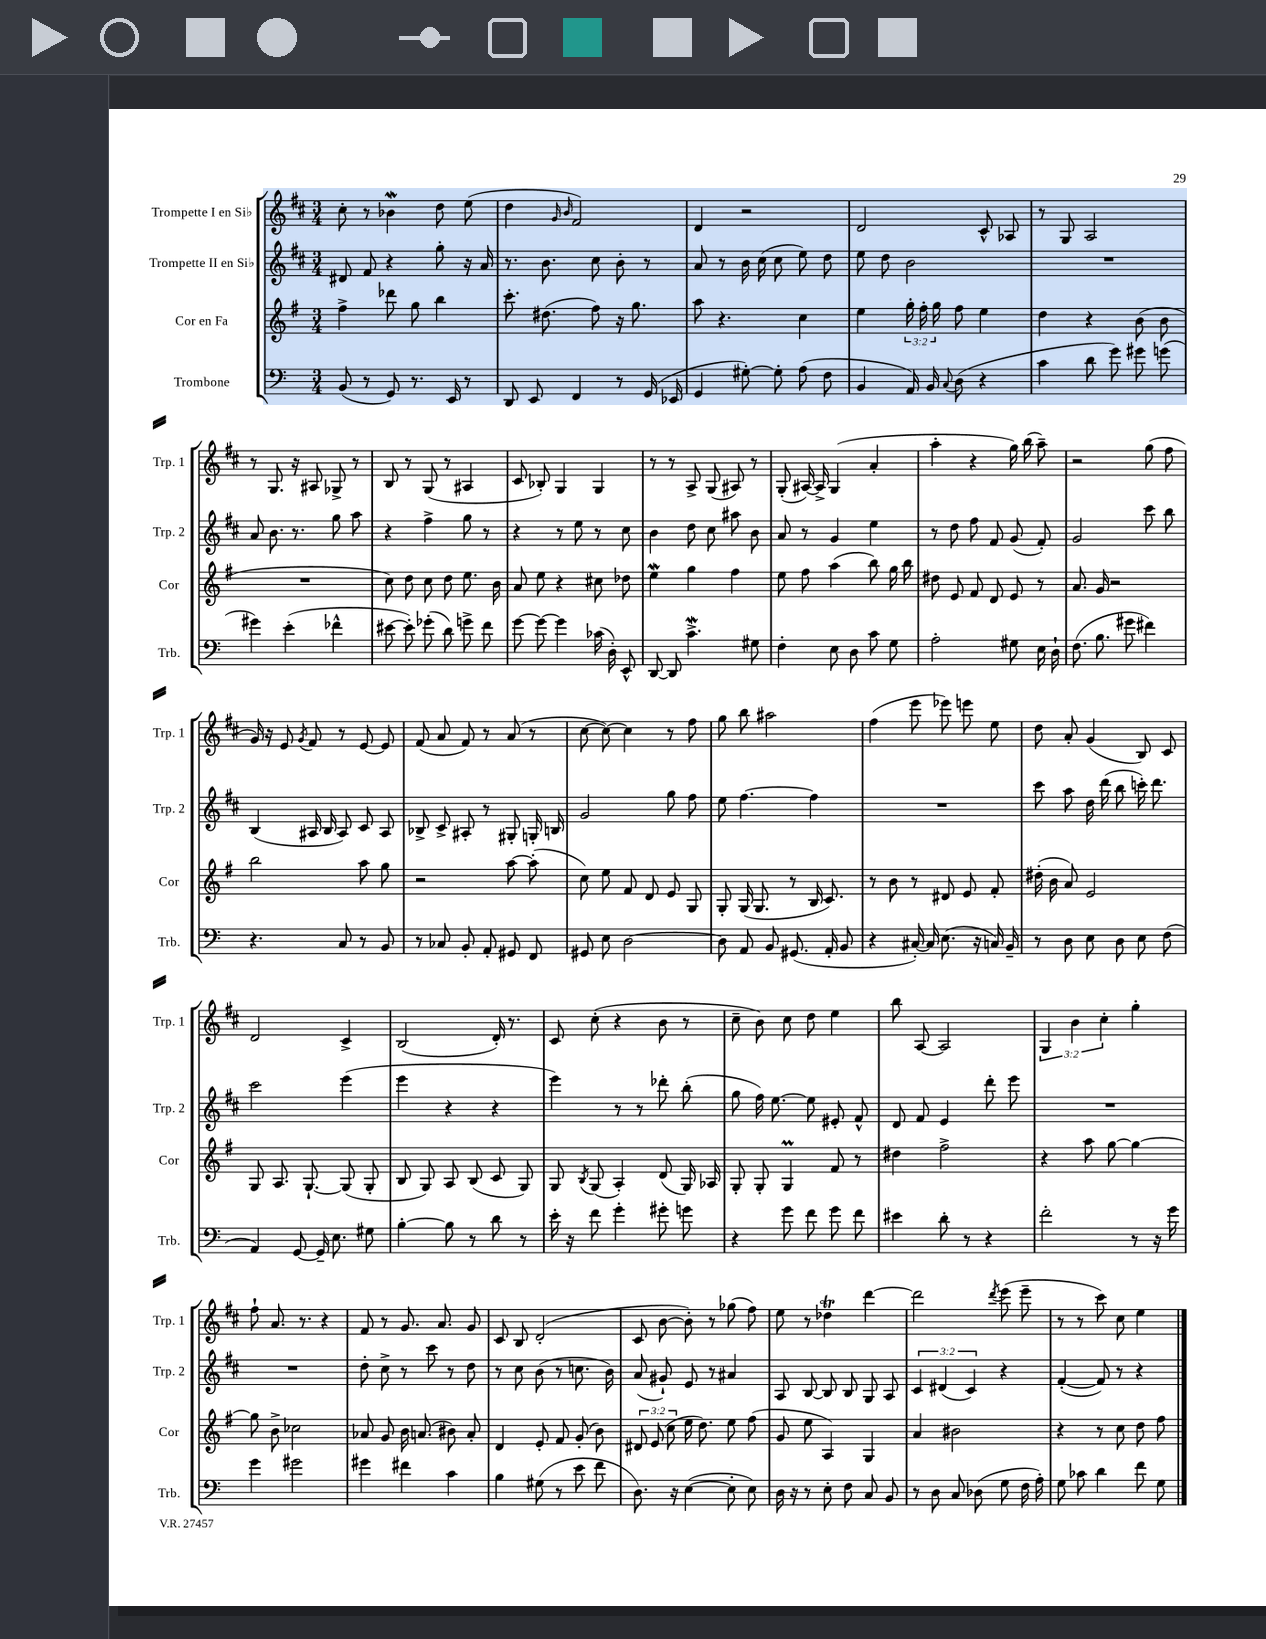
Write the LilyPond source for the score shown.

<<
\new StaffGroup <<
\new Staff = "s0" \with { instrumentName = "Trompette I en Sib" shortInstrumentName = "Trp. 1" } {
    \clef treble \key d \major \numericTimeSignature \time 3/4 \override Staff.TupletNumber.text = #tuplet-number::calc-fraction-text
    \autoBeamOff cis''8-. r8 bes'4\mordent d''8 e''8( |
    d''4 \grace { g'16 b'16 } fis'2) |
    d'4 r2 |
    d'2 cis'8-^ aes8 |
    r8 g8 a2 |
    r8 g8. r16 ais8 ges8-> r8 |
    b8 r8 g8( r8 ais4 |
    cis'8 bes8-.) g4 g4 |
    r8 r8 a8-> g8( ais8) r8 |
    g8-.( ais16~) ais16-> g4( a'4-. |
    a''4-. r4 g''16) b''16( a''8--) |
    r2 g''8( fis''8 |
    g'16) r16 e'8 \acciaccatura { g'8 } fis'8 r8 e'8~ e'8 |
    fis'8( a'8 fis'8) r8 a'8( r8 |
    cis''8~ cis''8~) cis''4 r8 fis''8 |
    g''8 b''8 ais''2 |
    fis''4( e'''8 ees'''8) e'''8 e''8 |
    d''8 a'8-. g'4( b8) cis'8 |
    d'2 cis'4-> |
    b2( d'16-.) r8. |
    cis'8 cis''8-.( r4 b'8 r8 |
    cis''8-- b'8) cis''8 d''8 e''4 |
    b''8 a8~ a2 |
    \tuplet 3/2 { g4 b'4 cis''4-. } g''4-. |
    fis''8-! a'8. r8. r4 |
    fis'8 r8 g'8. a'8. g'8 |
    cis'8 b8 d'2-.( |
    cis'8 b'8~ b'8-.) r8 ges''8( fis''8) |
    e''8 r8 des''4\trill d'''4~ |
    d'''2 \acciaccatura { d'''8 } e'''8( e'''8-- |
    r8 r8 cis'''8) cis''8 e''4 \bar "|." |
}
\new Staff = "s1" \with { instrumentName = "Trompette II en Sib" shortInstrumentName = "Trp. 2" } {
    \clef treble \key d \major \numericTimeSignature \time 3/4 \override Staff.TupletNumber.text = #tuplet-number::calc-fraction-text
    \autoBeamOff dis'8 fis'8 r4 g''8-. r16 a'16 |
    r8. b'8. cis''8 b'8-. r8 |
    a'8 r8 b'16 cis''16( cis''8 e''8) d''8 |
    e''8 d''8 b'2 |
    R2. |
    a'8 b'8. r8. g''8 a''8 |
    r4 fis''4-> g''8 r8 |
    r4 r8 e''8 r8 cis''8 |
    b'4 d''8 cis''8 ais''8 b'8 |
    a'8 r8 g'4 e''4 |
    r8 d''8 fis''8 fis'8 g'8( fis'8-.) |
    g'2 cis'''8 b''8 |
    b4( ais16 b16 ais8) cis'8 ais8 |
    bes8-> cis'8-> ais8-. r8 gis8-. g16-. b16 |
    g'2 g''8 fis''8 |
    e''8 fis''4.~ fis''4 |
    R2. |
    cis'''8 a''8 d''16 d'''16( b''8 c'''16-.) d'''8. |
    cis'''2 e'''4( |
    e'''4 r4 r4 |
    e'''4) r8 r8 des'''8-. b''8-.( |
    g''8 fis''16) e''8.~ e''8 eis'8-. fis'8-^ |
    d'8 fis'8 e'4 d'''8-. e'''8 |
    R2. |
    R2. |
    d''8-. cis''8-> r8 cis'''8 r8 d''8 |
    r8 cis''8 b'8( r8 c''8. b'16) |
    a'8( gis'8-!) e'8 r8 ais'4 |
    a8 b8~ b8 b8 g8 a8 |
    \tuplet 3/2 { cis'4 dis'4( cis'4) } r4 |
    fis'4~-.( fis'8) r8 r4 \bar "|." |
}
\new Staff = "s2" \with { instrumentName = "Cor en Fa" shortInstrumentName = "Cor" } {
    \clef treble \key g \major \numericTimeSignature \time 3/4 \override Staff.TupletNumber.text = #tuplet-number::calc-fraction-text
    \autoBeamOff fis''4-> des'''8 g''8 b''4 |
    c'''8.-. dis''8.( fis''8) r16 g''8. |
    a''8 r4. c''4 |
    e''4 \tuplet 3/2 { g''16-. fis''16-. g''16 } fis''8 e''4 |
    d''4 r4 b'8( b'8 |
    R2. |
    c''8) d''8 c''8 d''8 e''8. b'16 |
    a'8 e''8 r4 cis''8 des''8 |
    e''4\mordent g''4 fis''4 |
    e''8 fis''8 a''4( b''8) g''16 b''16 |
    dis''8 e'8 fis'8 d'8 e'8 r8 |
    a'8. g'16 r2 |
    b''2 a''8 g''8 |
    r2 a''8~ a''8-.( |
    c''8) e''8 fis'8 d'8 e'8 g8 |
    g8-. g16( g8. r8 b16 c'8.) |
    r8 b'8 r8 dis'8 e'8 fis'8-. |
    dis''16-.( b'16 a'8) e'2 |
    g8 a8. g8.~-! g8( g8-. |
    b8 g8) a8 b8( c'8 g8) |
    g8 \acciaccatura { b8 } g8( a4-.) d'8( g16) aes16 |
    g8-. g8-. g4\prall fis'8 r8 |
    dis''4 fis''2-> |
    r4 a''8 g''8~ g''4~ |
    g''8 b'8-> ces''2 |
    aes'8 g'8 b'16 a'8.( bis'8) a'8-. |
    d'4 e'8-. fis'8 g'8-.( b'8) |
    \tuplet 3/2 { dis'8 e'8( c''8 } e''16 d''8.) e''8 fis''8( |
    g'8 e''8 a4) g4 |
    a'4 bis'2 |
    r4 r8 c''8 d''8 fis''8 \bar "|." |
}
\new Staff = "s3" \with { instrumentName = "Trombone" shortInstrumentName = "Trb." } {
    \clef bass \key c \major \numericTimeSignature \time 3/4
    \autoBeamOff b,8( r8 g,8) r8. e,16 r8 |
    d,8 e,8 f,4 r8 g,16( ees,16 |
    g,4 gis8~-.) gis8-. a8( f8 |
    b,4 a,16) b,16 \appoggiatura { c8 } d8( r4 |
    c'4 d'8 g'8) gis'8 g'8( |
    gis'4) e'4-.( fes'4-^ |
    eis'8~ eis'8-.) ges'8-.( d'8) g'8-> f'8 |
    g'8~ g'8~ g'4 ces'16( d16-.) e,8-^ |
    d,8~ d,8 c'4.->\mordent gis8 |
    f4-. e8 d8 c'8 g8 |
    a2-. gis8 e16 d16-! |
    f8.( b8. gis'8 fis'4) |
    r4. c8 r8 b,8 |
    r8 ces8 b,8-. a,8-. gis,8 f,8 |
    gis,8 e8 d2~ |
    d8 a,8 b,8 gis,8.( a,16-. b,8 |
    r4 cis16~-.) cis16 e8.( r16 c16) b,16-- |
    r8 d8 e8 d8 e8 f8( |
    a,4) g,8~ g,16-- e8. gis8 |
    b4~-. b8 r8 d'8 r8 |
    e'16-. r16 f'8 g'4-. gis'8-. g'8 |
    r4 g'8 f'8 g'8 f'8 |
    eis'4 d'8-. r8 r4 |
    f'2-. r8 r16 g'16 |
    g'4 gis'2 |
    gis'4 fis'4 c'4 |
    b4 gis8( r8 e'8 f'8 |
    d8.) r16 e4~( e8-. e8) |
    d16 r16 r8 e8-. f8 c8 b,8 |
    r8 d8 c8 des8( g8 f16 a16-.) |
    g8 ces'8 d'4 f'8 g8 \bar "|." |
}
>>
>>
\layout { \context { \Score \remove "Bar_number_engraver" } }
